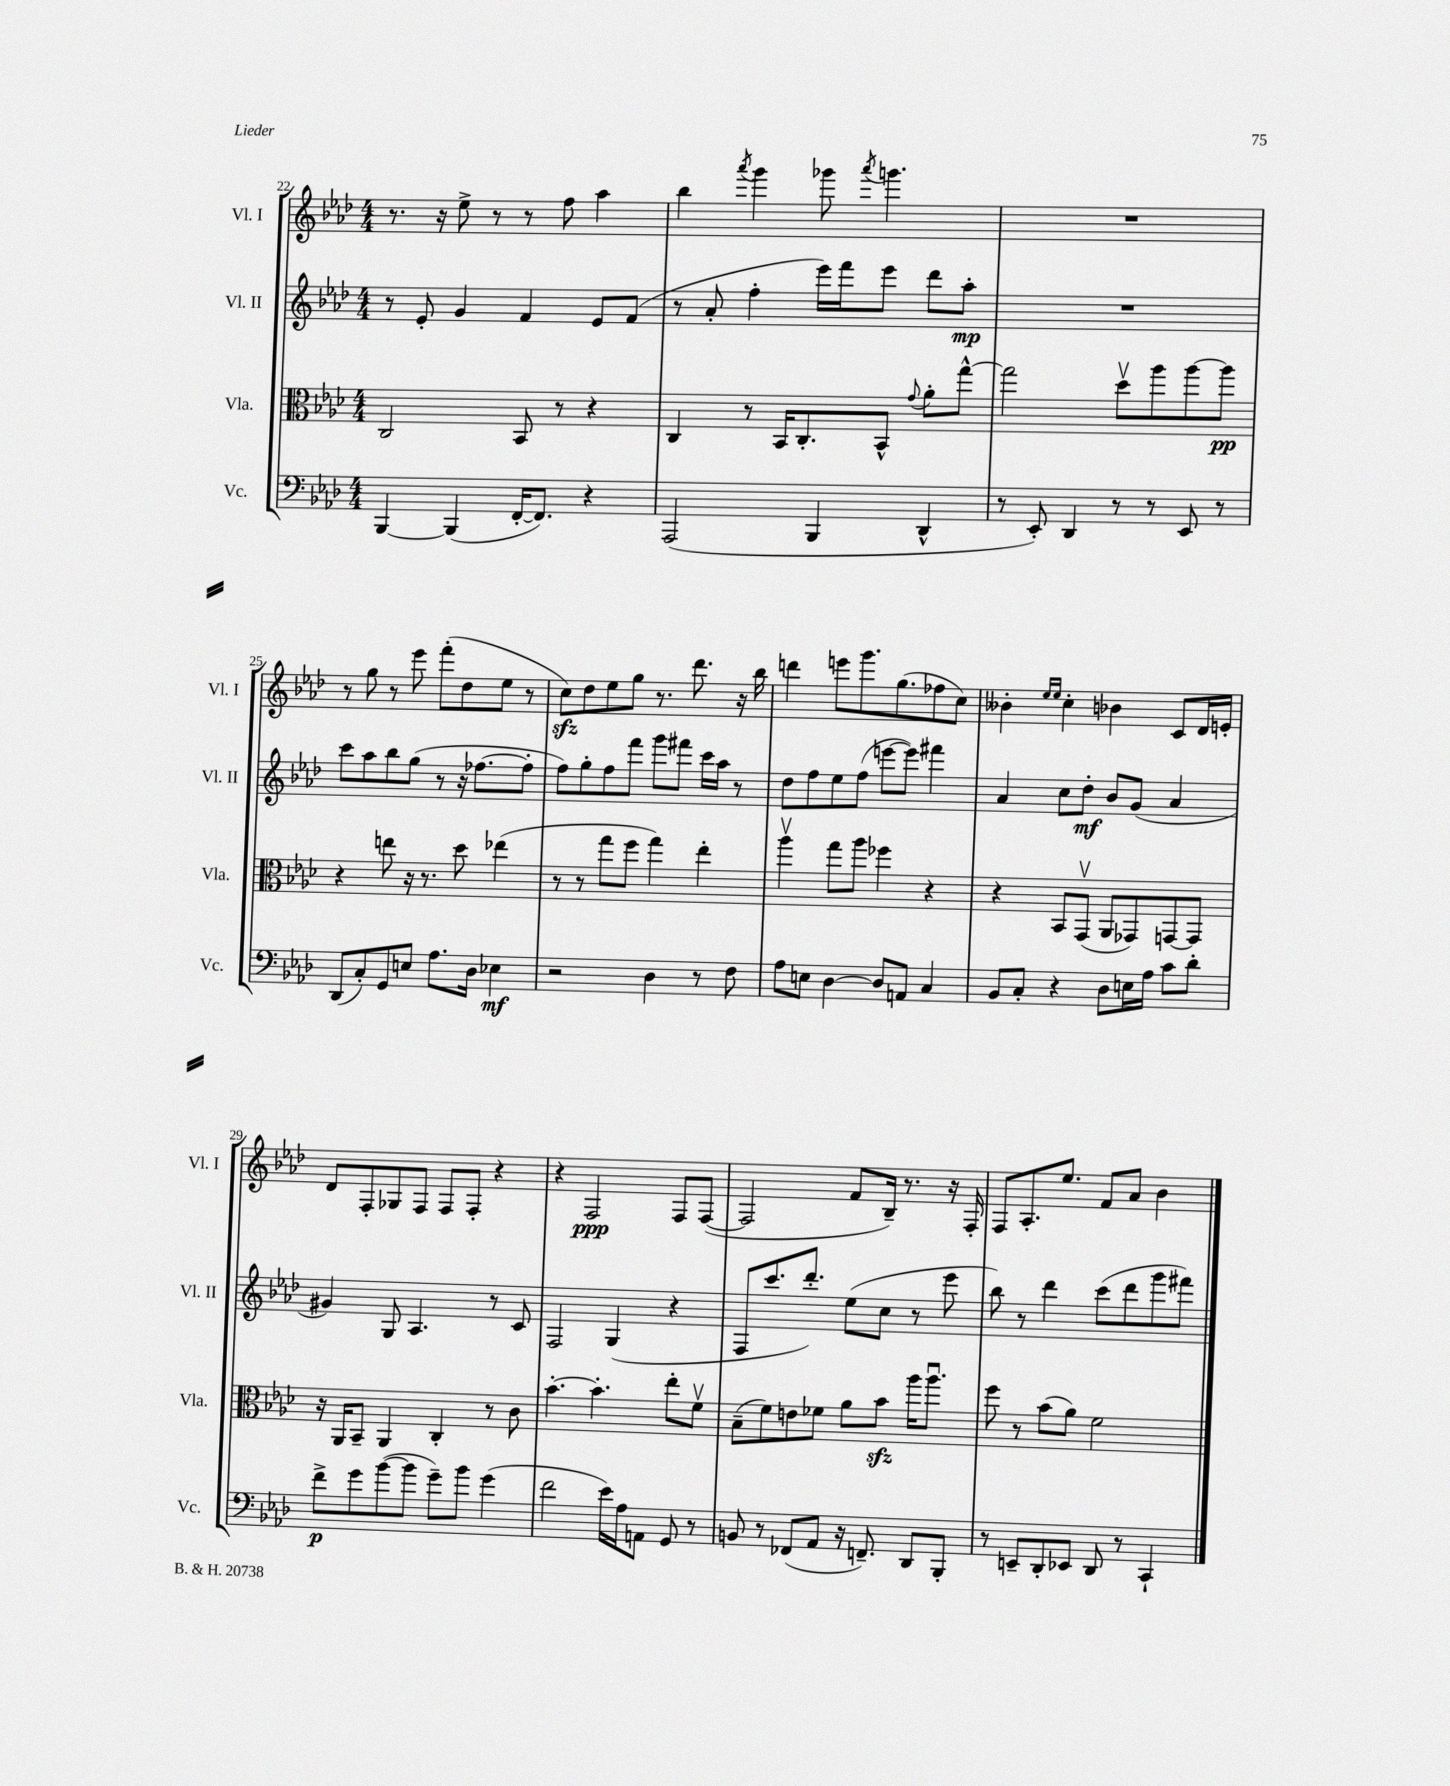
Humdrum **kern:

**kern	**kern	**kern	**kern
*staff4	*staff3	*staff2	*staff1
*clefF4	*clefC3	*clefG2	*clefG2
*k[b-e-a-d-]	*k[b-e-a-d-]	*k[b-e-a-d-]	*k[b-e-a-d-]
*M4/4	*M4/4	*M4/4	*M4/4
[4BBB-	2C	8r	8.r
.	.	8e-'	.
.	.	.	16r
(4BBB-]	.	4g	8ee-^
.	.	.	8r
[16FF'	8BB-	4f	8r
8.FF])	.	.	.
.	8r	.	8ff
4r	4r	8e-	4aa-
.	.	(8f	.
=	=	=	=
(2AAA-	4C	8r	4bb-
.	.	8a-'	.
.	.	.	8qaaa-
.	8r	4ff'	4ggg
.	16BB-	.	.
.	8.C'	.	.
4BBB-	.	16eee-)	8ggg-
.	.	16fff	.
.	.	.	8qaaa-
.	8BB-^^	8eee-	4.ggg
.	8qqg	.	.
4DD-^^	8a-'	8ddd-	.
.	[8gg^^	8aa-'	.
=	=	=	=
8r	2gg]	1r	1r
8EE-')	.	.	.
4DD-	.	.	.
8r	8dd-v	.	.
8r	8aa-	.	.
8EE-	[8aa-	.	.
8r	8aa-]	.	.
=	=	=	=
(8DD-	4r	8ccc	8r
8C')	.	8aa-	8gg
8GG	8ee	8bb-	8r
8E	16r	(8gg	8eee-
.	8.r	.	.
8.A-	.	8r	(8fff'
.	8dd-	16r	8dd-
16D-	.	[8.ff-	.
4E-	(4ee-	.	8ee-
.	.	8ff-']	8r
=	=	=	=
2r	8r	8ff)	8cc)
.	8r	8gg'	8dd-
.	8gg	8ff	8ee-
.	8ff	8fff	8gg
4D-	4gg)	8ggg	8.r
.	.	8fff#	.
.	.	.	8.ddd-
8r	4ee-'	16ccc	.
.	.	16aa-	.
8F	.	8r	16r
.	.	.	16bb-
=	=	=	=
8A-	4aa-v	8dd-	4ddd
8E	.	8ff	.
[4D-	8gg	8ee-	8eee
.	8aa-	(8ff	8.ggg
8D-]	4ff-	[8eee	.
.	.	.	(8.gg
8AA	.	8eee])	.
4C	4r	4fff#	8ff-
.	.	.	8cc)
=	=	=	=
8BB-	4r	4a-	4b--'
8C'	.	.	.
.	.	.	16qqee-
.	.	.	16qqee-
4r	8BB-	8cc	4cc'
.	(8GGv	8dd-'	.
8D-	8AA-	8b-	4b-
16E	8GG-)	(8g	.
16A-	.	.	.
8c	[8GG	4a-	8c
8d-'	8GG]	.	16d-
.	.	.	16e'
=	=	=	=
8f^	16r	4g#)	8d-
.	16AA-	.	.
8g	8BB-~	.	8F'
([8b-	4AA-	8G	8G-
8b-]	.	4.A-	8F
8g~)	4C'	.	8F
8b-	.	.	8F'
(4g	8r	8r	4r
.	8c	8c	.
=	=	=	=
2f	[4.b-'	2F	4r
.	.	.	2F
.	4.b-']	.	.
16e-)	.	(4G	.
16A-	.	.	.
8AA	.	.	.
8GG	8ee-'	4r	8F
8r	8fv	.	([8F
=	=	=	=
8BB	(8B-~	8F	2F]
8r	8f)	8.ccc	.
(8FF-	8e	.	.
.	.	8.ddd-')	.
8AA-	8f-	.	.
16r	8a-	(8ee-	8f
8.FF~)	.	.	.
.	8b-	8cc	16B-~)
.	.	.	8.r
8DD-	16aa-	8r	.
.	8.aa-u	.	.
8BBB-'	.	8eee-	16r
.	.	.	16F'
=	=	=	=
8r	8ff	8bb-)	8F
8EE~	8r	8r	8.A-'
8DD-'	(8b-	4ddd-	.
.	.	.	8.ee-
8EE-	8a-)	.	.
8DD-	2f	(8ccc	8f
8r	.	8ddd-	8a-
4CC`	.	8ggg	4b-
.	.	8fff#)	.
==	==	==	==
*-	*-	*-	*-
